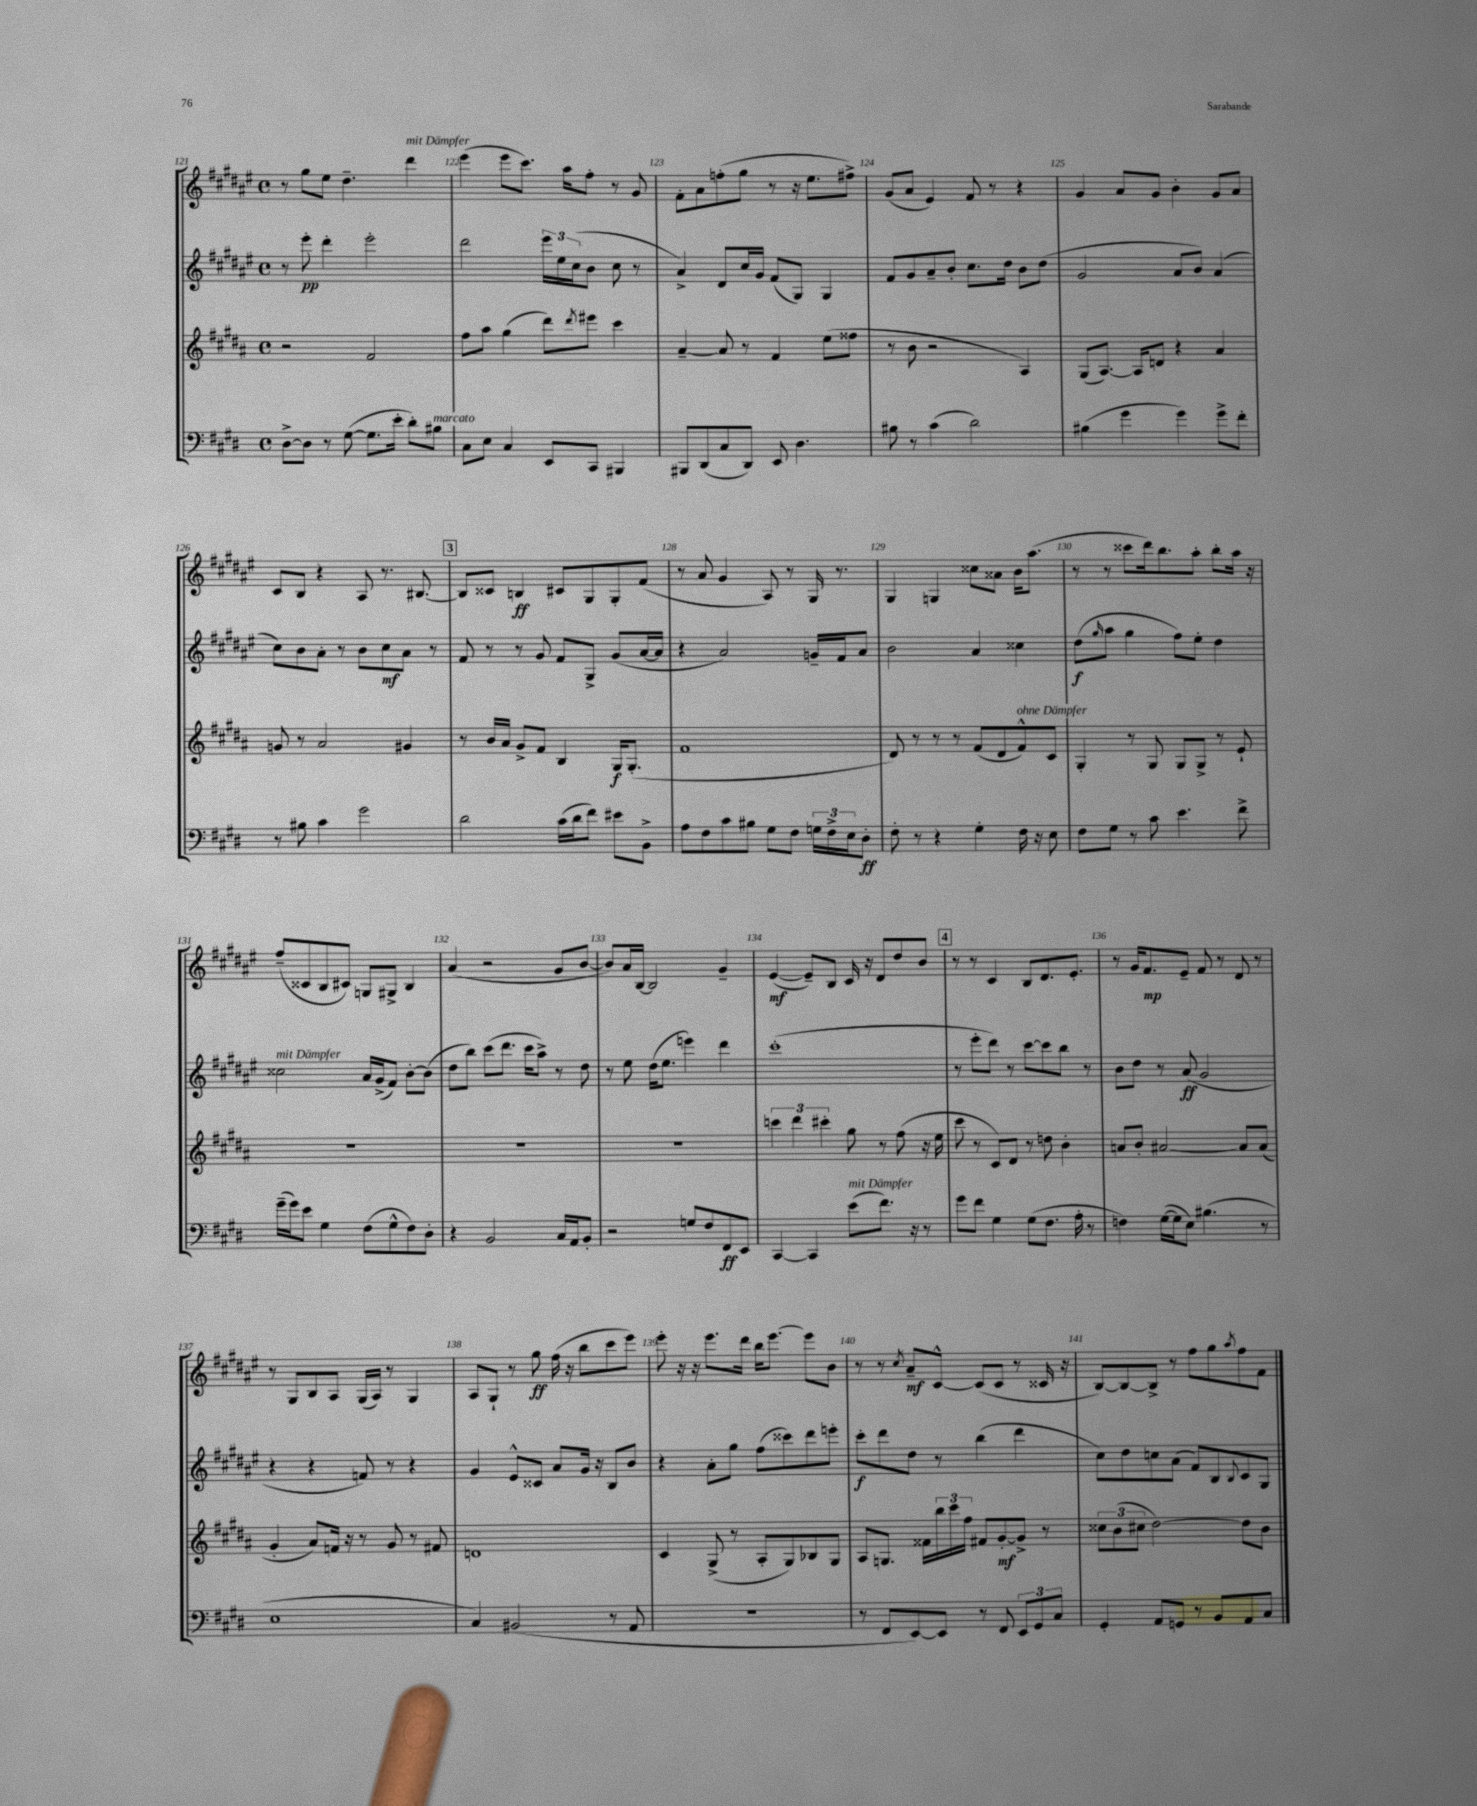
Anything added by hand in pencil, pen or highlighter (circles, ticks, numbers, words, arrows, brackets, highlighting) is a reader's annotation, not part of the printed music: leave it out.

**kern	**dynam	**kern	**dynam	**kern	**dynam	**kern	**dynam
*part4	*part4	*part3	*part3	*part2	*part2	*part1	*part1
*staff4	*staff4	*staff3	*staff3	*staff2	*staff2	*staff1	*staff1
*clefF4	*	*clefG2	*	*clefG2	*	*clefG2	*
*k[f#c#g#d#]	*	*k[f#c#g#d#a#]	*	*k[f#c#g#d#a#e#]	*	*k[f#c#g#d#a#e#]	*
*M4/4	*	*M4/4	*	*M4/4	*	*M4/4	*
*met(c)	*	*met(c)	*	*met(c)	*	*met(c)	*
=121	=121	=121	=121	=121	=121	=121	=121
[8D#^\L	.	2r	.	8r	.	8r	.
8D#\J]	.	.	.	8eee#'\	pp	8gg#\L	.
8r	.	.	.	4ddd#'\	.	8ee#\J	.
([8G#\	.	.	.	.	.	4.dd#~\	.
8.G#\L]	.	2f#/	.	2eee#'\	.	.	.
16e'\Jk	.	.	.	.	.	.	.
!	!	!	!	!	!	!LO:TX:a:i:t=mit Dämpfer	!
8d#'\L)	.	.	.	.	.	4ddd#\	.
!LO:TX:a:i:t=marcato	!	!	!	!	!	!	!
8B#X\J	.	.	.	.	.	.	.
=122	=122	=122	=122	=122	=122	=122	=122
8C#\L	.	8ff#\L	.	2ddd#\	.	(4eee#\	.
8E\J	.	8aa#\J	.	.	.	.	.
4C#/	.	(4gg#\	.	.	.	8eee#\L	.
.	.	.	.	.	.	8.ccc#\J)	.
8EE/L	.	8ddd#\L)	.	24eee#\LL	.	.	.
.	.	.	.	24ee#\	.	.	.
.	.	.	.	.	.	16aa#\KL	.
.	.	.	.	(24cc#\J	.	.	.
.	.	8qddd#/	.	.	.	.	.
8CC#/J	.	8eee#X\J	.	8b\J	.	8ff#'\J	.
4BBB#X/	.	4ccc#\	.	8cc#\	.	8r	.
.	.	.	.	8r	.	8g#/	.
=123	=123	=123	=123	=123	=123	=123	=123
8BBB#X/L	.	[4a#~/	.	4a#^/)	.	8f#'\L	.
(8DD#/	.	.	.	.	.	8a#\	.
8C#/	.	8a#/]	.	8d#/L	.	(8ffn'\	.
8DD#/J)	.	8r	.	16cc#/L	.	8gg#\J	.
.	.	.	.	16g#/JJ	.	.	.
8EE/	.	4f#/	.	(8f#/L	.	8r	.
4.D#\	.	.	.	8G#/J)	.	16r	.
.	.	.	.	.	.	8.ee#\L	.
.	.	(8ee\L	.	4G#/	.	.	.
.	.	8ff##X\J	.	.	.	8ff#X^\J)	.
=124	=124	=124	=124	=124	=124	=124	=124
8B#X\	.	8r	.	8f#/L	.	(8g#/L	.
8r	.	8b\	.	8g#/	.	8a#/J	.
(4c#\	.	2r	.	8a#~/	.	4e#/)	.
.	.	.	.	8b'/J	.	.	.
2d#\)	.	.	.	8.cc#\L	.	8f#/	.
.	.	.	.	.	.	8r	.
.	.	.	.	16dd#\Jk	.	.	.
.	.	4A#/)	.	8b\L	.	4r	.
.	.	.	.	(8dd#\J	.	.	.
=125	=125	=125	=125	=125	=125	=125	=125
(4B#X\	.	(8G#/L	.	2g#/	.	4g#/	.
.	.	[8.A#/J)	.	.	.	.	.
4g#\	.	.	.	.	.	8a#/L	.
.	.	16A#/KL]	.	.	.	.	.
.	.	8dn/J	.	.	.	8g#/J	.
4g#\)	.	4r	.	8a#/L	.	4b'\	.
.	.	.	.	8b/J)	.	.	.
8g#^\L	.	4a#/	.	(4a#/	.	8g#/L	.
8f#'\J	.	.	.	.	.	8a#/J	.
!!LO:LB:g=z
=126	=126	=126	=126	=126	=126	=126	=126
8r	.	8gn/	.	8cc#\L)	.	8c#/L	.
8B#X\	.	8r	.	8b\	.	8B/J	.
4c#\	.	2a#/	.	8a#'\J	.	4r	.
.	.	.	.	8r	.	.	.
2g#\	.	.	.	8b\L	.	8A#/	.
.	.	.	.	8cc#\	mf	8.r	.
.	.	4g#X/	.	8a#\J	.	.	.
.	.	.	.	.	.	[8.B#X/	.
.	.	.	.	8r	.	.	.
!!LO:REH:place=s1:t=3
=127	=127	=127	=127	=127	=127	=127	=127
2d#\	.	8r	.	8f#/	.	8B#/L]	.
.	.	16b/LL	.	8r	.	8c##X/J	.
.	.	16a#/JJ	.	.	.	.	.
.	.	8g#^/L	.	8r	.	4Bn/	ff
.	.	8f#/J	.	8g#/	.	.	.
(16c#\LL	.	4B/	.	8f#/L	.	8c#X/L	.
16d#\J	.	.	.	.	.	.	.
8f#\J)	.	.	.	8G#^/J	.	8G#/	.
8e#X\L	.	16G#/KL	f	(8g#/L	.	8G#'/	.
.	.	(8.G#'/J	.	.	.	.	.
8BB^\J	.	.	.	[16a#/L	.	(8f#/J	.
.	.	.	.	16a#/JJ]	.	.	.
=128	=128	=128	=128	=128	=128	=128	=128
8A\L	.	1f#	.	4r	.	8r	.
8F#\	.	.	.	.	.	8a#/	.
8c#\	.	.	.	2a#/)	.	4g#/	.
8B#X\J	.	.	.	.	.	.	.
8G#\L	.	.	.	.	.	8A#/)	.
8F#\J	.	.	.	.	.	8r	.
24Gn\LL	.	.	.	16gn~/LL	.	16G#/	.
24F#^\	.	.	.	.	.	.	.
.	.	.	.	16f#/J	.	8.r	.
24E\J	.	.	.	.	.	.	.
8D#'\J	ff	.	.	8a#/J	.	.	.
=129	=129	=129	=129	=129	=129	=129	=129
8F#'\	.	8d#/)	.	2b\	.	4G#/	.
8r	.	8r	.	.	.	.	.
4r	.	8r	.	.	.	4Gn/	.
.	.	8r	.	.	.	.	.
4G#'\	.	(8f#/L	.	4a#/	.	8cc##X\L	.
.	.	8d#/	.	.	.	8a##X\J	.
!	!	!LO:TX:a:i:t=ohne Dämpfer	!	!	!	!	!
16F#\	.	8f#^^/)	.	4cc##X\	.	16b\KL	.
16r	.	.	.	.	.	(8.aa#\J	.
8E\	.	8c#/J	.	.	.	.	.
=130	=130	=130	=130	=130	=130	=130	=130
8F#\L	.	4G#'/	.	(8dd#\L	f	8r	.
.	.	.	.	16qqgg#/	.	.	.
8G#\J	.	.	.	8aa#\J	.	8r	.
8r	.	8r	.	4gg#\	.	8ccc##X\L	.
8c#\	.	8G#/	.	.	.	16ddd#\k)	.
.	.	.	.	.	.	8.bb\	.
4.e\	.	8G#/L	.	8ff#\L)	.	.	.
.	.	8G#^/J	.	8ee#'\J	.	8aa#'\J	.
.	.	8r	.	4dd#\	.	8bb'\L	.
8f#^\	.	8e`/	.	.	.	16aa#\Jk	.
.	.	.	.	.	.	16r	.
!!LO:LB:g=z
=131	=131	=131	=131	=131	=131	=131	=131
!	!	!	!	!LO:TX:a:i:t=mit Dämpfer	!	!	!
(16g#~\LL	.	1r	.	2cc##X\	.	(8ff#~/L	.
16g#\J)	.	.	.	.	.	.	.
8e\J	.	.	.	.	.	8c##X/	.
4G#\	.	.	.	.	.	8B/	.
.	.	.	.	.	.	8c#X/J)	.
(8F#\L	.	.	.	16a#/LL	.	8Gn/L	.
.	.	.	.	(16g#^/J	.	.	.
8G#^^\	.	.	.	8f#/J)	.	8G#X^/J	.
8F#\)	.	.	.	[8b'\L	.	4B/	.
8D#'\J	.	.	.	(8b\J]	.	.	.
=132	=132	=132	=132	=132	=132	=132	=132
4r	.	1r	.	8dd#\L	.	(4a#/	.
.	.	.	.	8bb\J)	.	.	.
2BB/	.	.	.	(8ccc#\L	.	2r	.
.	.	.	.	8.ddd#\J	.	.	.
.	.	.	.	16ccc#\KL	.	.	.
.	.	.	.	8aa#^\J)	.	.	.
16C#/LL	.	.	.	8r	.	8g#/L	.
16AA/J	.	.	.	.	.	.	.
8BB'/J	.	.	.	8dd#\	.	[8b/J	.
=133	=133	=133	=133	=133	=133	=133	=133
2r	.	1r	.	8r	.	8b/L])	.
.	.	.	.	8ee#\	.	16a#/L	.
.	.	.	.	.	.	[16B/JJ	.
.	.	.	.	(16dd#\KL	.	2B/]	.
.	.	.	.	8.ee#\J	.	.	.
8Gn/L	.	.	.	4eeen\)	.	.	.
8F#/	.	.	.	.	.	.	.
8FF#/	ff	.	.	4ddd#\	.	4g#~/	.
8EE/J	.	.	.	.	.	.	.
=134	=134	=134	=134	=134	=134	=134	=134
[4CC#/	.	6cccn\	.	(1ccc#'	.	([4e#/	mf
.	.	6ddd#\	.	.	.	.	.
4CC#/]	.	.	.	.	.	8e#~/L])	.
.	.	6ccc#X'\	.	.	.	.	.
.	.	.	.	.	.	8B/J	.
!LO:TX:a:i:t=mit Dämpfer	!	!	!	!	!	!	!
(8e\L	.	8gg#\	.	.	.	16c#/	.
.	.	.	.	.	.	16r	.
8.f#\J)	.	8r	.	.	.	8d#/L	.
.	.	(8ff#\	.	.	.	8dd#/	.
16r	.	.	.	.	.	.	.
8r	.	16r	.	.	.	8b/J	.
.	.	16ee\	.	.	.	.	.
!!LO:REH:place=s1:t=4
=135	=135	=135	=135	=135	=135	=135	=135
8g#\L	.	8ccc#\	.	8r	.	8r	.
8f#\J	.	8r	.	8eee#'\L	.	8r	.
4G#\	.	8c#/L)	.	8ddd#\J)	.	4c#/	.
.	.	8d#/J	.	8r	.	.	.
(8G#\L	.	8r	.	[8ccc#\L	.	8B/L	.
8.F#\J	.	8ddn\	.	8ccc#\]	.	8.d#/	.
.	.	4b'\	.	8bb\J	.	.	.
16A'\	.	.	.	.	.	8.e#'/J	.
8r	.	.	.	8r	.	.	.
=136	=136	=136	=136	=136	=136	=136	=136
4Fn\)	.	8an/L	.	8b\L	.	8r	.
.	.	8b'/J	.	8dd#\J	.	16g#/KL	.
.	.	.	.	.	.	8.f#/	mp
([16G#\LL	.	[2a#X/	.	8r	.	.	.
16G#\J]	.	.	.	.	.	.	.
8E\J)	.	.	.	(8a#/	ff	8e#~/J	.
(4.B#X\	.	.	.	2g#/	.	8f#/	.
.	.	.	.	.	.	8r	.
.	.	8a#/L]	.	.	.	8d#/	.
8r	.	(8a#/J	.	.	.	8r	.
!!LO:LB:g=z
=137	=137	=137	=137	=137	=137	=137	=137
1E	.	4g#'/	.	4r	.	8r	.
.	.	.	.	.	.	8G#/L	.
.	.	8a#/L)	.	4r	.	8B/	.
.	.	16fn/Jk	.	.	.	8A#/J	.
.	.	16r	.	.	.	.	.
.	.	8r	.	8fn/)	.	(16G#/LL	.
.	.	.	.	.	.	16A#/JJ)	.
.	.	8g#/	.	8r	.	8r	.
.	.	8r	.	4r	.	4G#/	.
.	.	8f#X/	.	.	.	.	.
=138	=138	=138	=138	=138	=138	=138	=138
4C#/)	.	1dn	.	4g#/	.	8A#/L	.
.	.	.	.	.	.	8G#`/J	.
(2BB#X/	.	.	.	8e#^^/L	.	8r	.
.	.	.	.	8c##X/J	.	8gg#\	ff
.	.	.	.	8a#/L	.	(16ff#\	.
.	.	.	.	.	.	16r	.
.	.	.	.	16g#/Jk	.	8bb\L	.
.	.	.	.	16r	.	.	.
8r	.	.	.	8B/L	.	8ccc#\	.
8AA/	.	.	.	8b/J	.	8eee#\J)	.
=139	=139	=139	=139	=139	=139	=139	=139
1r	.	4c#/	.	4r	.	8eee#'\	.
.	.	.	.	.	.	16r	.
.	.	.	.	.	.	16r	.
.	.	(8G#^/	.	8a#'\L	.	8.eee#\L	.
.	.	8r	.	8gg#\J	.	.	.
.	.	.	.	.	.	16ddd#\Jk	.
.	.	8A#'/L	.	(8ff#\L	.	16bb\KL	.
.	.	.	.	.	.	[8.eee#\J	.
.	.	8G#/)	.	8ccc##X\)	.	.	.
.	.	8B-X/	.	8ddd#\	.	8eee#\L]	.
.	.	8G#/J	.	8eeen'\J	.	8b\J	.
=140	=140	=140	=140	=140	=140	=140	=140
8r	.	8A#/L	.	8ccc#'\L	f	8r	.
8FF#/L	.	8.Gn/J	.	8ddd#\	.	8r	.
.	.	.	.	.	.	8qcc#/	.
[8EE/)	.	.	.	8dd#\J	.	8a#~/L	mf
.	.	16f##X\LL	.	.	.	.	.
8EE/J]	.	24bb\	.	8r	.	[8c#^^/J	.
.	.	24ccc#\	.	.	.	.	.
.	.	24ff#\JJ	.	.	.	.	.
8r	.	8f#X/L	.	(4bb\	.	(8c#/L]	.
8FF#/	.	[8g#'/	mf	.	.	8c#/J	.
12EE/L	.	8g#^/J]	.	4ddd#\	.	8r	.
12GG#/	.	.	.	.	.	.	.
.	.	8r	.	.	.	16c##X/	.
12C#/J	.	.	.	.	.	.	.
.	.	.	.	.	.	16r	.
=141	=141	=141	=141	=141	=141	=141	=141
4GG#'/	.	12cc##X\L	.	8cc#\L)	.	[8B/L)	.
.	.	(12b\	.	.	.	.	.
.	.	.	.	8dd#\	.	8B/_	.
.	.	12cc#X\J	.	.	.	.	.
8AA/L	.	[2dd#\)	.	8ccn\	.	8B^/J]	.
8GGn/J	.	.	.	(8a#\J	.	8r	.
8r	.	.	.	8f#/L)	.	8ff#\L	.
8BB/L	.	.	.	8B/	.	8gg#\	.
.	.	.	.	8qqB/	.	8qaa#/	.
8AA/	.	8dd#\L]	.	8c#/	.	8ff#\	.
8C#/J	.	8b\J	.	8G#/J	.	8f#\J	.
==	==	==	==	==	==	==	==
*-	*-	*-	*-	*-	*-	*-	*-
